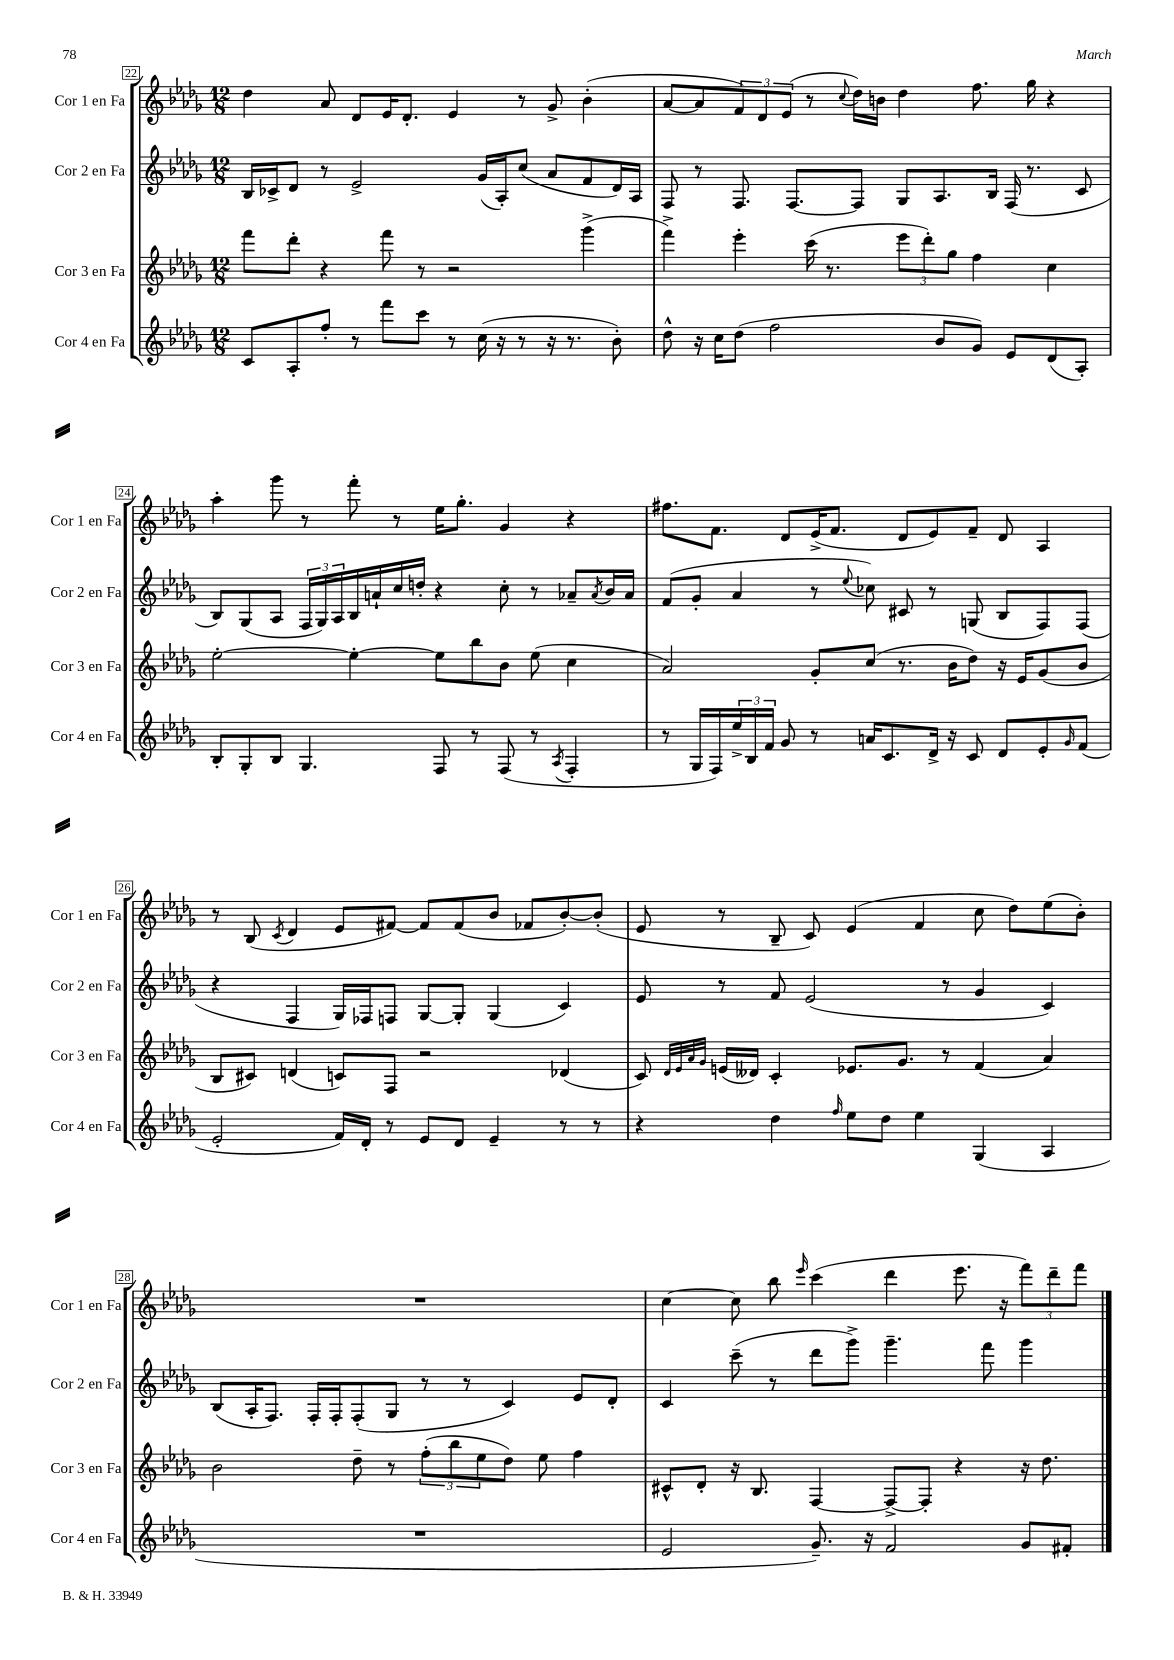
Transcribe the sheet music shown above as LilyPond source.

<<
\new StaffGroup <<
\new Staff = "s0" \with { instrumentName = "Cor 1 en Fa" shortInstrumentName = "Cor 1 en Fa" } {
    \clef treble \key des \major \numericTimeSignature \time 12/8
    des''4 aes'8 des'8 ees'16 des'8.-. ees'4 r8 ges'8-> bes'4-.( |
    aes'8~ aes'8 \tuplet 3/2 { f'8) des'8 ees'8( } r8 \appoggiatura { c''8 } des''16) b'16 des''4 f''8. ges''16 r4 |
    aes''4-. ges'''8 r8 f'''8-. r8 ees''16 ges''8.-. ges'4 r4 |
    fis''8. f'8. des'8 ees'16->( f'8. des'8 ees'8) f'8-- des'8 aes4 |
    r8 bes8( \acciaccatura { c'8 } des'4 ees'8 fis'8~) fis'8 fis'8( bes'8 fes'8 bes'8~-.) bes'8-.( |
    ees'8 r8 bes8-- c'8) ees'4( f'4 c''8 des''8) ees''8( bes'8-.) |
    R1. |
    c''4~ c''8 bes''8 \grace { ees'''16 } c'''4( des'''4 ees'''8. r16 \tuplet 3/2 { f'''8) des'''8-- f'''8 } \bar "|." |
}
\new Staff = "s1" \with { instrumentName = "Cor 2 en Fa" shortInstrumentName = "Cor 2 en Fa" } {
    \clef treble \key des \major \numericTimeSignature \time 12/8
    bes16 ces'16-> des'8 r8 ees'2-> ges'16( aes16-.) c''8( aes'8 f'8 des'16) aes16 |
    f8 r8 f8. f8.~ f8 ges8 aes8. bes16 f16( r8. c'8 |
    bes8) ges8( aes8 \tuplet 3/2 { f16 ges16) aes16 } bes16 a'16-! c''16 d''16-. r4 c''8-. r8 aes'8-- \acciaccatura { aes'8 } bes'16 aes'16 |
    f'8( ges'8-. aes'4 r8 \appoggiatura { ees''8 } ces''8) cis'8 r8 g8( bes8 f8) f8( |
    r4 f4 ges16) fes16 f8 ges8~ ges8-. ges4( c'4) |
    ees'8 r8 f'8 ees'2( r8 ges'4 c'4) |
    bes8( aes16-. f8.) f16-. f16-. f8-.( ges8 r8 r8 c'4) ees'8 des'8-. |
    c'4 c'''8--( r8 des'''8 ges'''8->) ges'''4.-- f'''8 ges'''4 \bar "|." |
}
\new Staff = "s2" \with { instrumentName = "Cor 3 en Fa" shortInstrumentName = "Cor 3 en Fa" } {
    \clef treble \key des \major \numericTimeSignature \time 12/8
    f'''8 des'''8-. r4 f'''8 r8 r2 ges'''4->( |
    f'''4->) ees'''4-. c'''16( r8. \tuplet 3/2 { ees'''8 des'''8-.) ges''8 } f''4 c''4 |
    ees''2~-. ees''4~-. ees''8 bes''8 bes'8 ees''8( c''4 |
    aes'2) ges'8-. c''8( r8. bes'16 des''8) r16 ees'16 ges'8( bes'8 |
    bes8 cis'8) d'4( c'8) f8 r2 des'4( |
    c'8) \grace { des'32 ees'32 aes'32 ges'32 } e'16( deses'16) c'4-. ees'8. ges'8. r8 f'4( aes'4) |
    bes'2 des''8-- r8 \tuplet 3/2 { f''8-.( bes''8 ees''8 } des''8) ees''8 f''4 |
    cis'8-^ des'8-. r16 bes8. f4~ f8~-> f8-. r4 r16 des''8. \bar "|." |
}
\new Staff = "s3" \with { instrumentName = "Cor 4 en Fa" shortInstrumentName = "Cor 4 en Fa" } {
    \clef treble \key des \major \numericTimeSignature \time 12/8
    c'8 aes8-. f''8-. r8 f'''8 c'''8 r8 c''16( r16 r8 r16 r8. bes'8-.) |
    des''8-^ r16 c''16 des''8( f''2 bes'8 ges'8) ees'8 des'8( aes8-.) |
    bes8-. ges8-. bes8 ges4. f8 r8 f8( r8 \acciaccatura { aes8 } f4-. |
    r8 ges16 f16) \tuplet 3/2 { ees''16-> bes16 f'16 } ges'8 r8 a'16 c'8. des'16-> r16 c'8 des'8 ees'8-. \grace { ges'16 } f'8( |
    ees'2-. f'16) des'16-. r8 ees'8 des'8 ees'4-- r8 r8 |
    r4 des''4 \grace { f''16 } ees''8 des''8 ees''4 ges4( aes4 |
    R1. |
    ees'2 ges'8.--) r16 f'2 ges'8 fis'8-. \bar "|." |
}
>>
>>
\layout { \context { \Score currentBarNumber = #22 \override BarNumber.stencil = #(make-stencil-boxer 0.1 0.3 ly:text-interface::print) } }
